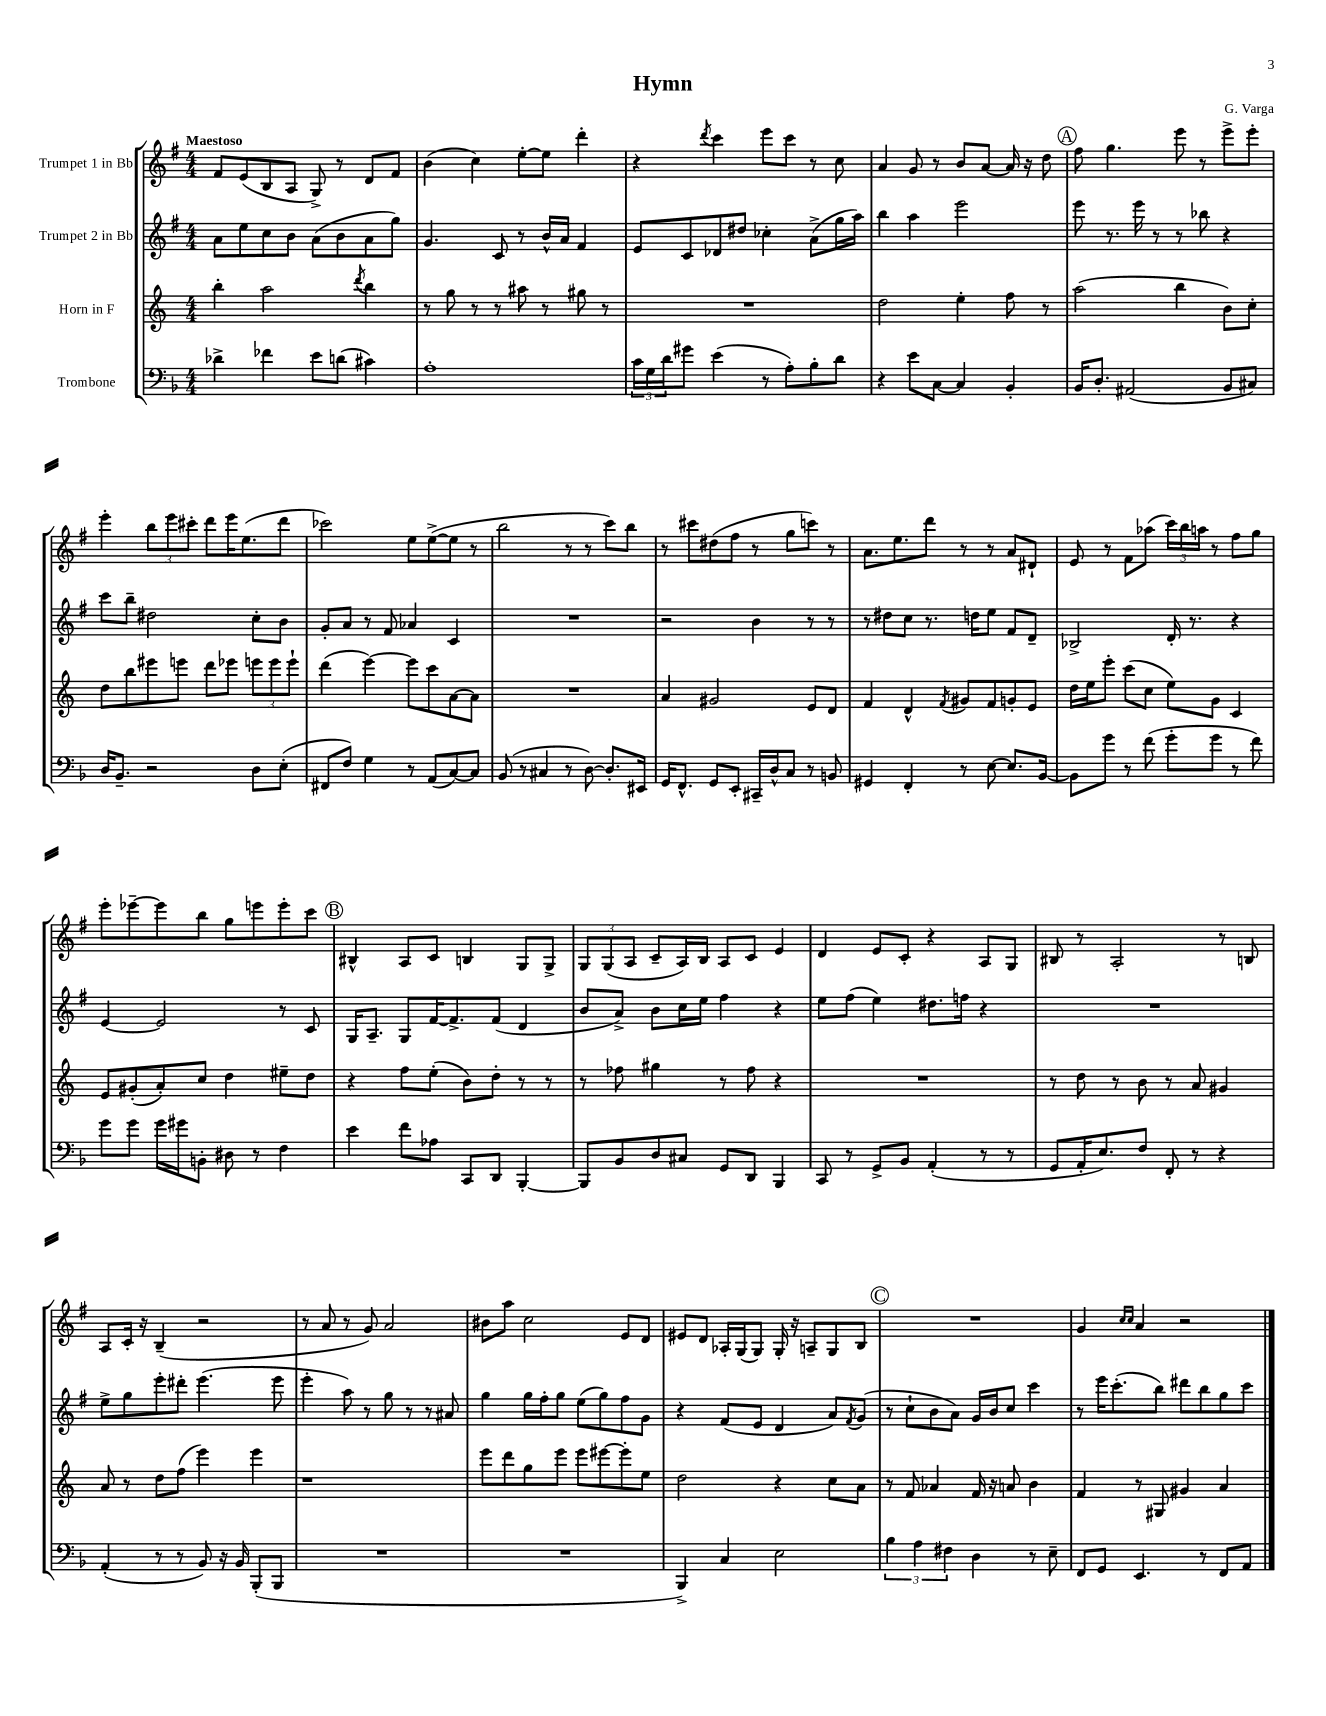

**kern	**kern	**kern	**kern
*staff4	*staff3	*staff2	*staff1
*clefF4	*clefG2	*clefG2	*clefG2
*k[b-]	*k[]	*k[f#]	*k[f#]
*M4/4	*M4/4	*M4/4	*M4/4
4d-^	4bb'	8a	8f#
.	.	8ee	(8e
4f-	2aa	8cc	8B
.	.	8b	8A
8e	.	(8a	8G^)
(8d	.	8b	8r
.	8qddd	.	.
4c#)	4bb	8a	8d
.	.	8gg)	8f#
=	=	=	=
1A'	8r	4.g	(4b
.	8gg	.	.
.	8r	.	4cc)
.	8r	8c	.
.	8aa#	8r	[8ee'
.	8r	16b^^	8ee]
.	.	16a	.
.	8gg#	4f#	4ddd'
.	8r	.	.
=	=	=	=
24c	1r	8e	4r
24G	.	.	.
24d	.	.	.
8g#	.	8c	.
.	.	.	8qddd
(4e	.	8d-	4ccc
.	.	8dd#	.
8r	.	4cc-'	8eee
8A')	.	.	8ccc
8B-'	.	(8a^	8r
8d	.	16gg	8cc
.	.	16aa)	.
=	=	=	=
4r	2dd	4bb	4a
8e	.	4aa	8g
[8C	.	.	8r
4C]	4ee'	2eee	8b
.	.	.	[8a
4BB-'	8ff	.	16a]
.	.	.	16r
.	8r	.	8dd
=	=	=	=
16BB-	(2aa	8eee	8ff#
8.D'	.	.	.
.	.	8.r	4.gg
(2AA#	.	.	.
.	.	16eee	.
.	.	8r	.
.	4bb	8r	8eee
.	.	8bb-	8r
8BB-	8b)	4r	8eee^
8C#)	8cc'	.	8eee'
=	=	=	=
16D	8dd	8ccc	4eee'
8.BB-~	.	.	.
.	8bb	8bb~	.
2r	8eee#	2dd#	12bb
.	.	.	12eee
.	8eee	.	.
.	.	.	12ccc#'
.	8ddd	.	8ddd
.	8eee-	.	16eee
.	.	.	(8.ee
8D	12eee	8cc'	.
.	12eee	.	.
(8E'	.	8b	8ddd
.	12eee`	.	.
=	=	=	=
8FF#	(4ddd	8g'	2ccc-)
8F)	.	8a	.
4G	[4eee)	8r	.
.	.	8f#	.
8r	8eee]	4a-	8ee
(8AA	8ccc	.	([8ee^
[8C)	[8a	4c	8ee]
8C]	8a]	.	8r
=	=	=	=
(8BB-	1r	1r	2bb
8r	.	.	.
4C#	.	.	.
8r	.	.	8r
[8D)	.	.	8r
8.D']	.	.	8ccc)
.	.	.	8bb
16EE#	.	.	.
=	=	=	=
16GG	4a	2r	8r
8.FF^^	.	.	.
.	.	.	8ccc#
8GG	2g#	.	(8dd#
8EE'	.	.	8ff#
16CC#~	.	4b	8r
16D^^	.	.	.
8C	.	.	8gg
8r	8e	8r	8ccc)
8BB	8d	8r	8r
=	=	=	=
4GG#	4f	8r	8.a
.	.	8dd#	.
.	.	.	8.ee
4FF'	4d^^	8cc	.
.	.	8.r	8ddd
.	8qf	.	.
8r	8g#	.	8r
.	.	16dd	.
[8E	8f	8ee	8r
8.E]	8g'	8f#	8a
.	8e	8d~	8d#`
[16BB-	.	.	.
=	=	=	=
8BB-]	16dd	2B-^	8e
.	16ee	.	.
8g	8eee'	.	8r
8r	(8ccc	.	8f#
(8f	8cc	.	(8aa-
8g'	8ee)	16d'	24ccc)
.	.	.	24bb
.	.	8.r	.
.	.	.	24aa
8g	8g	.	8r
8r	4c	4r	8ff#
8f)	.	.	8gg
=	=	=	=
8g	8e	[4e	8eee'
8g	(8g#'	.	[8eee-~
16g	8a')	2e]	8eee-]
16g#	.	.	.
8BB'	8cc	.	8bb
8D#	4dd	.	8gg
8r	.	.	8eee
4F	8ee#~	8r	8eee'
.	8dd	8c	8ccc
=	=	=	=
4e	4r	16G	4B#^^
.	.	8.A~	.
8f	8ff	8G	8A
8A-	(8ee'	[16f#	8c
.	.	8.f#^]	.
8CC	8b)	.	4B
8DD	8dd'	(8f#	.
[4BBB-'	8r	4d	8G
.	8r	.	8G^
=	=	=	=
8BBB-]	8r	8b	12G
.	.	.	(12G
8BB-	8ff-	8a^)	.
.	.	.	12A
8D	4gg#	8b	8c~
8C#	.	16cc	16A)
.	.	16ee	16B
8GG	8r	4ff#	8A
8DD	8ff-	.	8c
4BBB-	4r	4r	4e
=	=	=	=
8CC	1r	8ee	4d
8r	.	(8ff#	.
8GG^	.	4ee)	8e
8BB-	.	.	8c'
(4AA'	.	8.dd#	4r
.	.	16ff	.
8r	.	4r	8A
8r	.	.	8G
=	=	=	=
8GG	8r	1r	8B#
16AA'	8dd	.	8r
8.E)	.	.	.
.	8r	.	2A'
8F	8b	.	.
8FF'	8r	.	.
8r	8a	.	.
4r	4g#	.	8r
.	.	.	8B
=	=	=	=
(4AA'	8a	8ee^	8A
.	8r	8gg	16c'
.	.	.	16r
8r	8dd	8eee'	(4B~
8r	(8ff	8ddd#'	.
8BB-)	4eee)	(4.eee	2r
16r	.	.	.
16BB-	.	.	.
(8BBB-'	4eee	.	.
8BBB-	.	8eee	.
=	=	=	=
1r	1r	4eee'	8r
.	.	.	8a
.	.	8aa)	8r
.	.	8r	8g)
.	.	8gg	2a
.	.	8r	.
.	.	8r	.
.	.	8a#	.
=	=	=	=
1r	8eee	4gg	8b#
.	8ddd	.	8aa
.	8gg	16gg	2cc
.	.	16ff#'	.
.	8eee	8gg	.
.	8eee	(8ee	.
.	[8eee#	8gg)	.
.	8eee#']	8ff#	8e
.	8ee	8g	8d
=	=	=	=
4BBB-^)	2dd	4r	8e#
.	.	.	8d
4C	.	(8f#	16A-'
.	.	.	(16G
.	.	8e	8G)
2E	4r	4d	16G'
.	.	.	16r
.	.	.	8A~
.	8cc	8a)	8G
.	.	8qf#	.
.	8a	(8g	8B
=	=	=	=
6B-	8r	8r	1r
.	8f	8cc`	.
6A	.	.	.
.	4a-	8b	.
6F#	.	.	.
.	.	8a)	.
4D	16f	16g	.
.	16r	16b	.
.	8a	8cc	.
8r	4b	4ccc	.
8E~	.	.	.
=	=	=	=
8FF	4f	8r	4g
8GG	.	16eee	.
.	.	(8.ccc'	.
.	.	.	16qqcc
.	.	.	16qqcc
4.EE	8r	.	4a
.	8G#	8bb)	.
.	4g#	8ddd#	2r
8r	.	8bb	.
8FF	4a	8gg	.
8AA	.	8ccc	.
==	==	==	==
*-	*-	*-	*-
